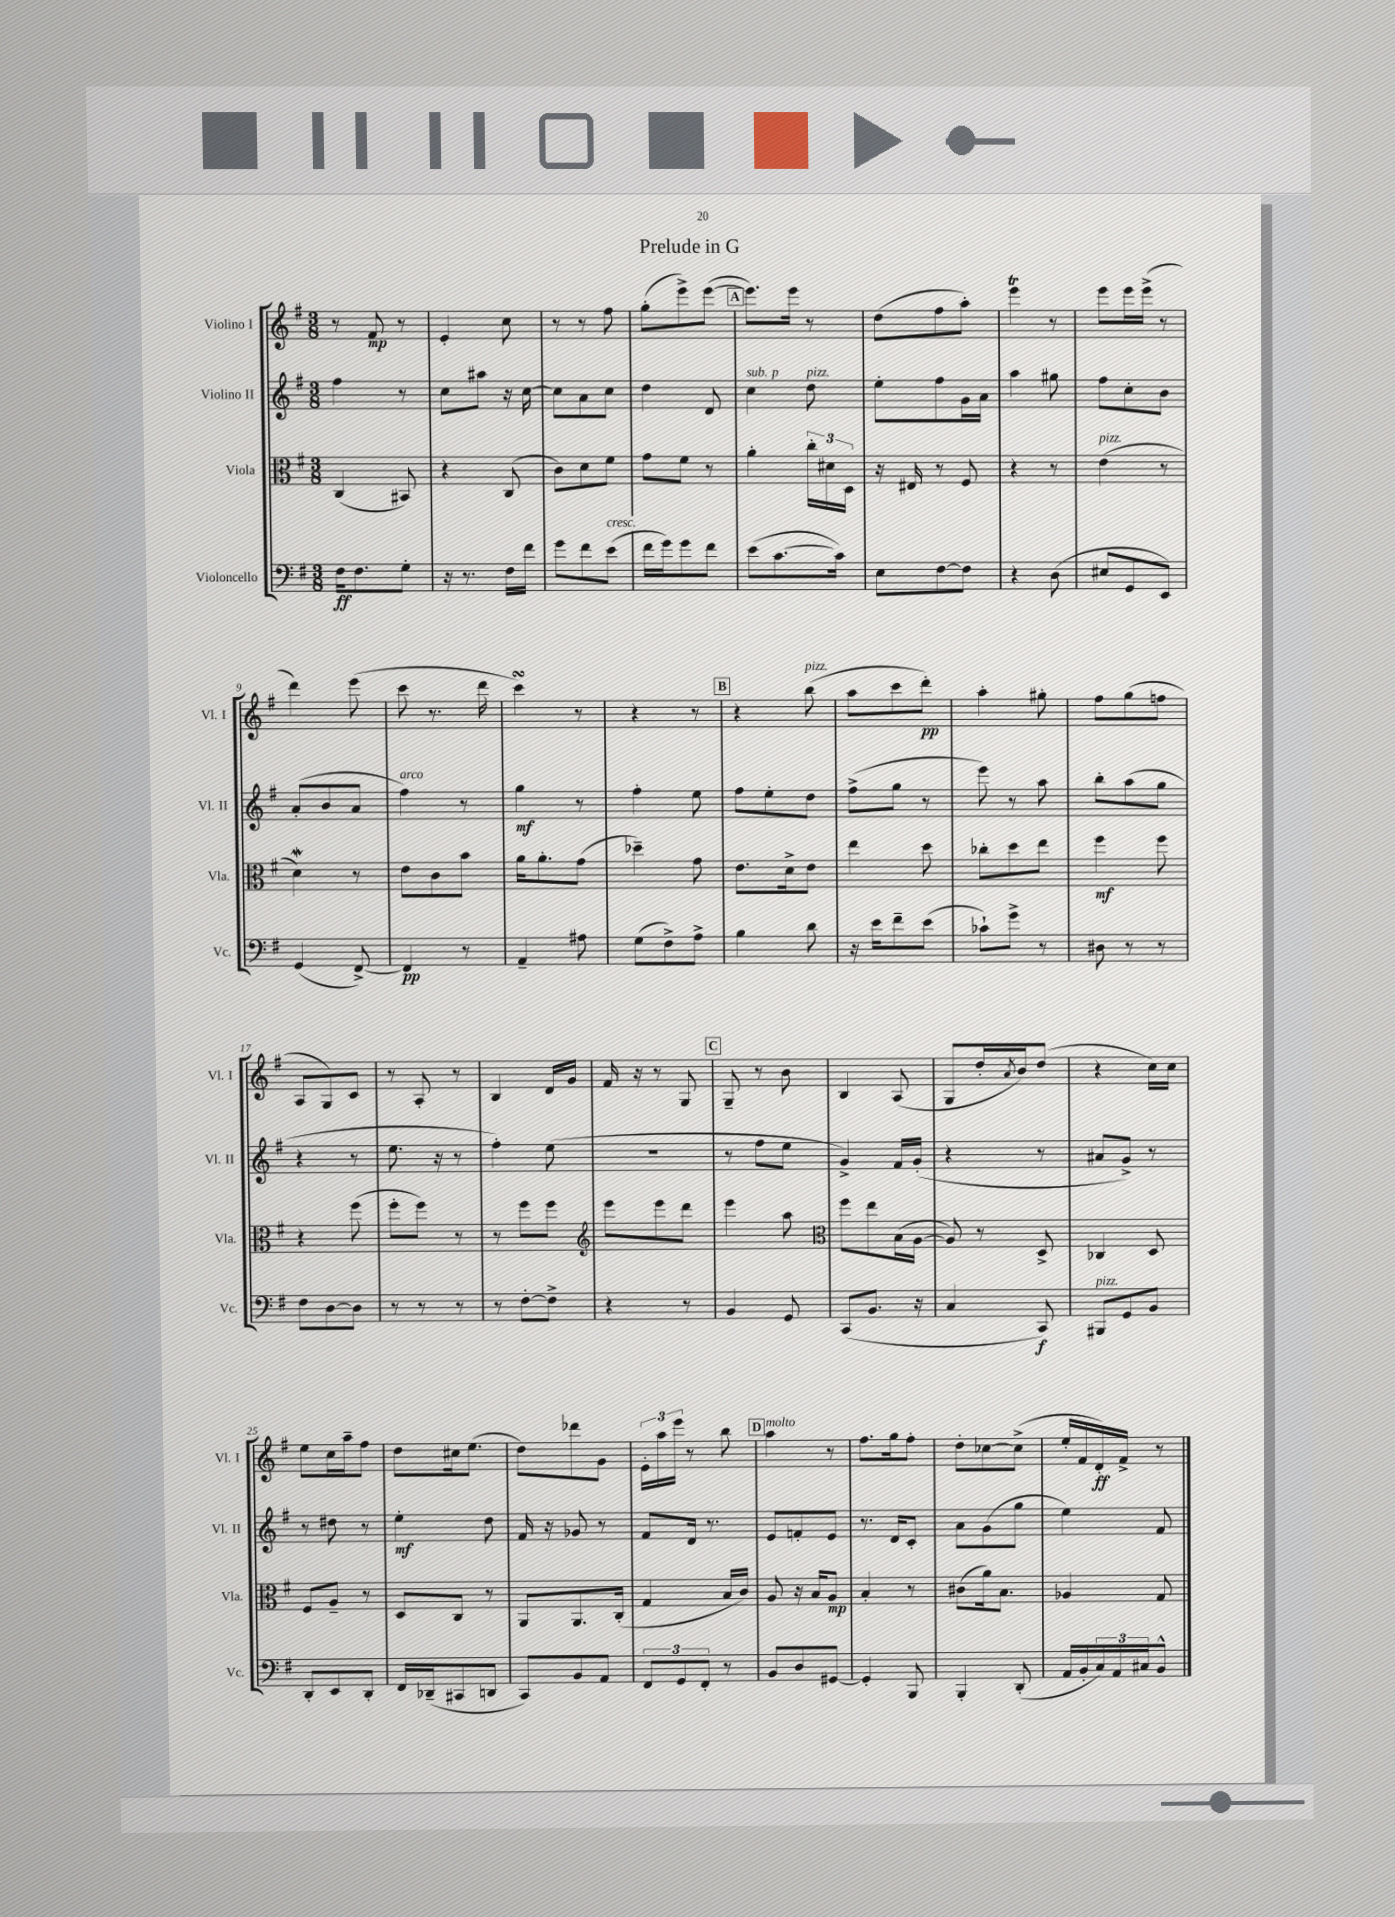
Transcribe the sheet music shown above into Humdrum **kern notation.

**kern	**kern	**kern	**kern
*staff4	*staff3	*staff2	*staff1
*clefF4	*clefC3	*clefG2	*clefG2
*k[f#]	*k[f#]	*k[f#]	*k[f#]
*M3/8	*M3/8	*M3/8	*M3/8
16F#\LK	(4C/	4ff#\	8r
8.F#\	.	.	.
.	.	.	8f#/
8G'\J	8BB#/)	8r	8r
=	=	=	=
16r	4r	8cc\L	4e'/
8.r	.	.	.
.	.	8aa#\J	.
16F#\LL	(8C/	16r	8cc\
16f#\JJ	.	[16cc\	.
=	=	=	=
8g\L	8c\L)	8cc\]L	8r
8f#\	8d\	8a\	8r
(8e\J	8f#\J	8cc\J	8ff#\
=	=	=	=
16f#\LL	8g\L	4dd\	(8gg'\L
16g\J)	.	.	.
8g\	8f#\J	.	8eee^\)
8f#\J	8r	8d/	([8eee\J
=	=	=	=
(8e\L	4a'\	4cc\	8.eee\]L)
[8.c\	.	.	.
.	.	.	16eee\Jk
.	24cc'\LL	8dd\	8r
.	24d#\	.	.
16c\]Jk)	.	.	.
.	24D\JJ	.	.
=	=	=	=
8E\L	16r	8ee'\L	(8dd\L
.	16E#/	.	.
[8F#\	8r	8ff#\	8ff#\
8F#\]J	8F#/	16g\L	8aa'\J)
.	.	16a\JJ	.
=	=	=	=
4r	4r	4aa\	4eee\
(8D\	8r	8gg#\	8r
=	=	=	=
8E#/L	(4e\	8ff#\L	8eee\L
8GG/	.	8cc'\	16eee\L
.	.	.	(16eee^\JJ
8EE/J)	8r	8b\J	8r
=	=	=	=
(4GG/	4d\)	(8a'/L	4ddd\)
.	.	8b/	.
[8FF#^/)	8r	8a/J	(8eee\
=	=	=	=
4FF#/]	8e\L	4ff#\)	8ccc\
.	8c\	.	8.r
8r	8b\J	8r	.
.	.	.	16ddd\
=	=	=	=
4AA~/	16a\LK	4gg\	4ccc\)
.	8.a'\	.	.
8A#\	(8g\J	8r	8r
=	=	=	=
(8G\L	4dd-~\)	4ff#'\	4r
8F#^\)	.	.	.
8A^\J	8g\	8ee\	8r
=	=	=	=
4B\	8.e\L	8ff#\L	4r
.	.	8ee'\	.
.	16d^\k	.	.
8d\	8e\J	8dd\J	(8bb\
=	=	=	=
16r	4ee\	(8ff#^\L	8aa\L
16e\LK	.	.	.
8f#~\	.	8gg\J	8ccc\
(8e\J	8dd\	8r	8ddd'\J)
=	=	=	=
8c-`\L)	8cc-'\L	8eee\)	4aa'\
8g^\J	8dd\	8r	.
8r	8ee\J	8aa\	8gg#'\
=	=	=	=
8D#\	4ff#\	8bb'\L	8ff#\L
8r	.	(8aa\	(8gg\
8r	8ff#\	8gg\J	8ff\J
=	=	=	=
8F#\L	4r	4r	8A/L
[8D\	.	.	8G/)
8D\]J	(8ff#\	8r	8c/J
=	=	=	=
8r	8ff#'\L	8.ee\	8r
8r	8ff#\J)	.	8A'/
.	.	16r	.
8r	8r	8r	8r
=	=	=	=
8r	8r	4ff#'\)	4B/
[8F#'\L	8ff#\L	.	.
8F#^\]J	8ff#\J	(8ee\	16d/LL
.	.	.	16g/JJ
=	=	=	=
*	*clefG2	*	*
4r	8eee\L	4.r	16f#/
.	.	.	16r
.	8eee\	.	8r
8r	8ddd\J	.	8G/
=	=	=	=
4BB/	4eee\	8r	8G~/
.	.	8ff#\L	8r
8GG/	8aa\	8ee\J	8b\
=	=	=	=
*	*clefC3	*	*
(8CC/L	8ff#\L	4g^/)	4B/
8.BB/J	8ee\	.	.
.	(16B\L	16f#/LL	(8A/
16r	[16A\JJ	(16g'/JJ	.
=	=	=	=
4C/	8A/])	4r	8G/L
.	8r	.	16dd'/L
.	.	.	8qa/
.	.	.	16b/J)
8CC/)	8D^/	8r	(8dd/J
=	=	=	=
8BBB#/L	4C-/	8a#/L	4r
8GG/	.	8g^/J)	.
8BB/J	8D/	8r	16cc\LL)
.	.	.	16cc\JJ
=	=	=	=
8DD'/L	8F#/L	8r	8ee\L
8EE/	8A~/J	8dd#\	16cc\L
.	.	.	16aa~\J
8DD'/J	8r	8r	8ff#\J
=	=	=	=
16FF#/LL	8D/L	4ee'\	8dd\L
(16DD-~/J	.	.	.
8CC#/	8C/J	.	16cc#\k
.	.	.	(8.ee\J
8DD/J	8r	8dd\	.
=	=	=	=
8CC/L)	8AA/L	16f#/	8dd\L)
.	.	16r	.
8BB/	8.AA/	8g-/	8ddd-\
8AA/J	.	8r	8g\J
.	(16C'/Jk	.	.
=	=	=	=
12FF#/L	4G/	8f#/L	24e'\LL
.	.	.	24aa\
12GG/	.	.	24eee\JJ
.	.	16d/Jk	8r
12FF#'/J	.	.	.
.	.	8.r	.
8r	16B/LL	.	8bb\
.	16c/JJ)	.	.
=	=	=	=
8BB/L	8A/	8e/L	4aa\
8D/	16r	8f'/	.
.	16B/LK	.	.
[8GG#/J	8A/J	8e/J	8r
=	=	=	=
4GG#'/]	4B'/	8.r	8.ff#\L
.	.	16d/LK	16gg\k
8BBB/	8r	8c'/J	8ff#'\J
=	=	=	=
4BBB'/	(8c#\L	8a\L	8dd'\L
.	16a\k)	(8g\	[8cc-\
.	8.B\J	.	.
(8DD'/	.	8gg\J	(8cc-^\]J
=	=	=	=
16AA/LL	4A-/	4ee\)	16ee'/LL
16BB'/	.	.	16f#/
24C/)	.	.	16d'/)
24AA/	.	.	.
.	.	.	16f#^/JJ
24C#/J	.	.	.
8BB^^/J	8G/	8f#/	8r
==	==	==	==
*-	*-	*-	*-
